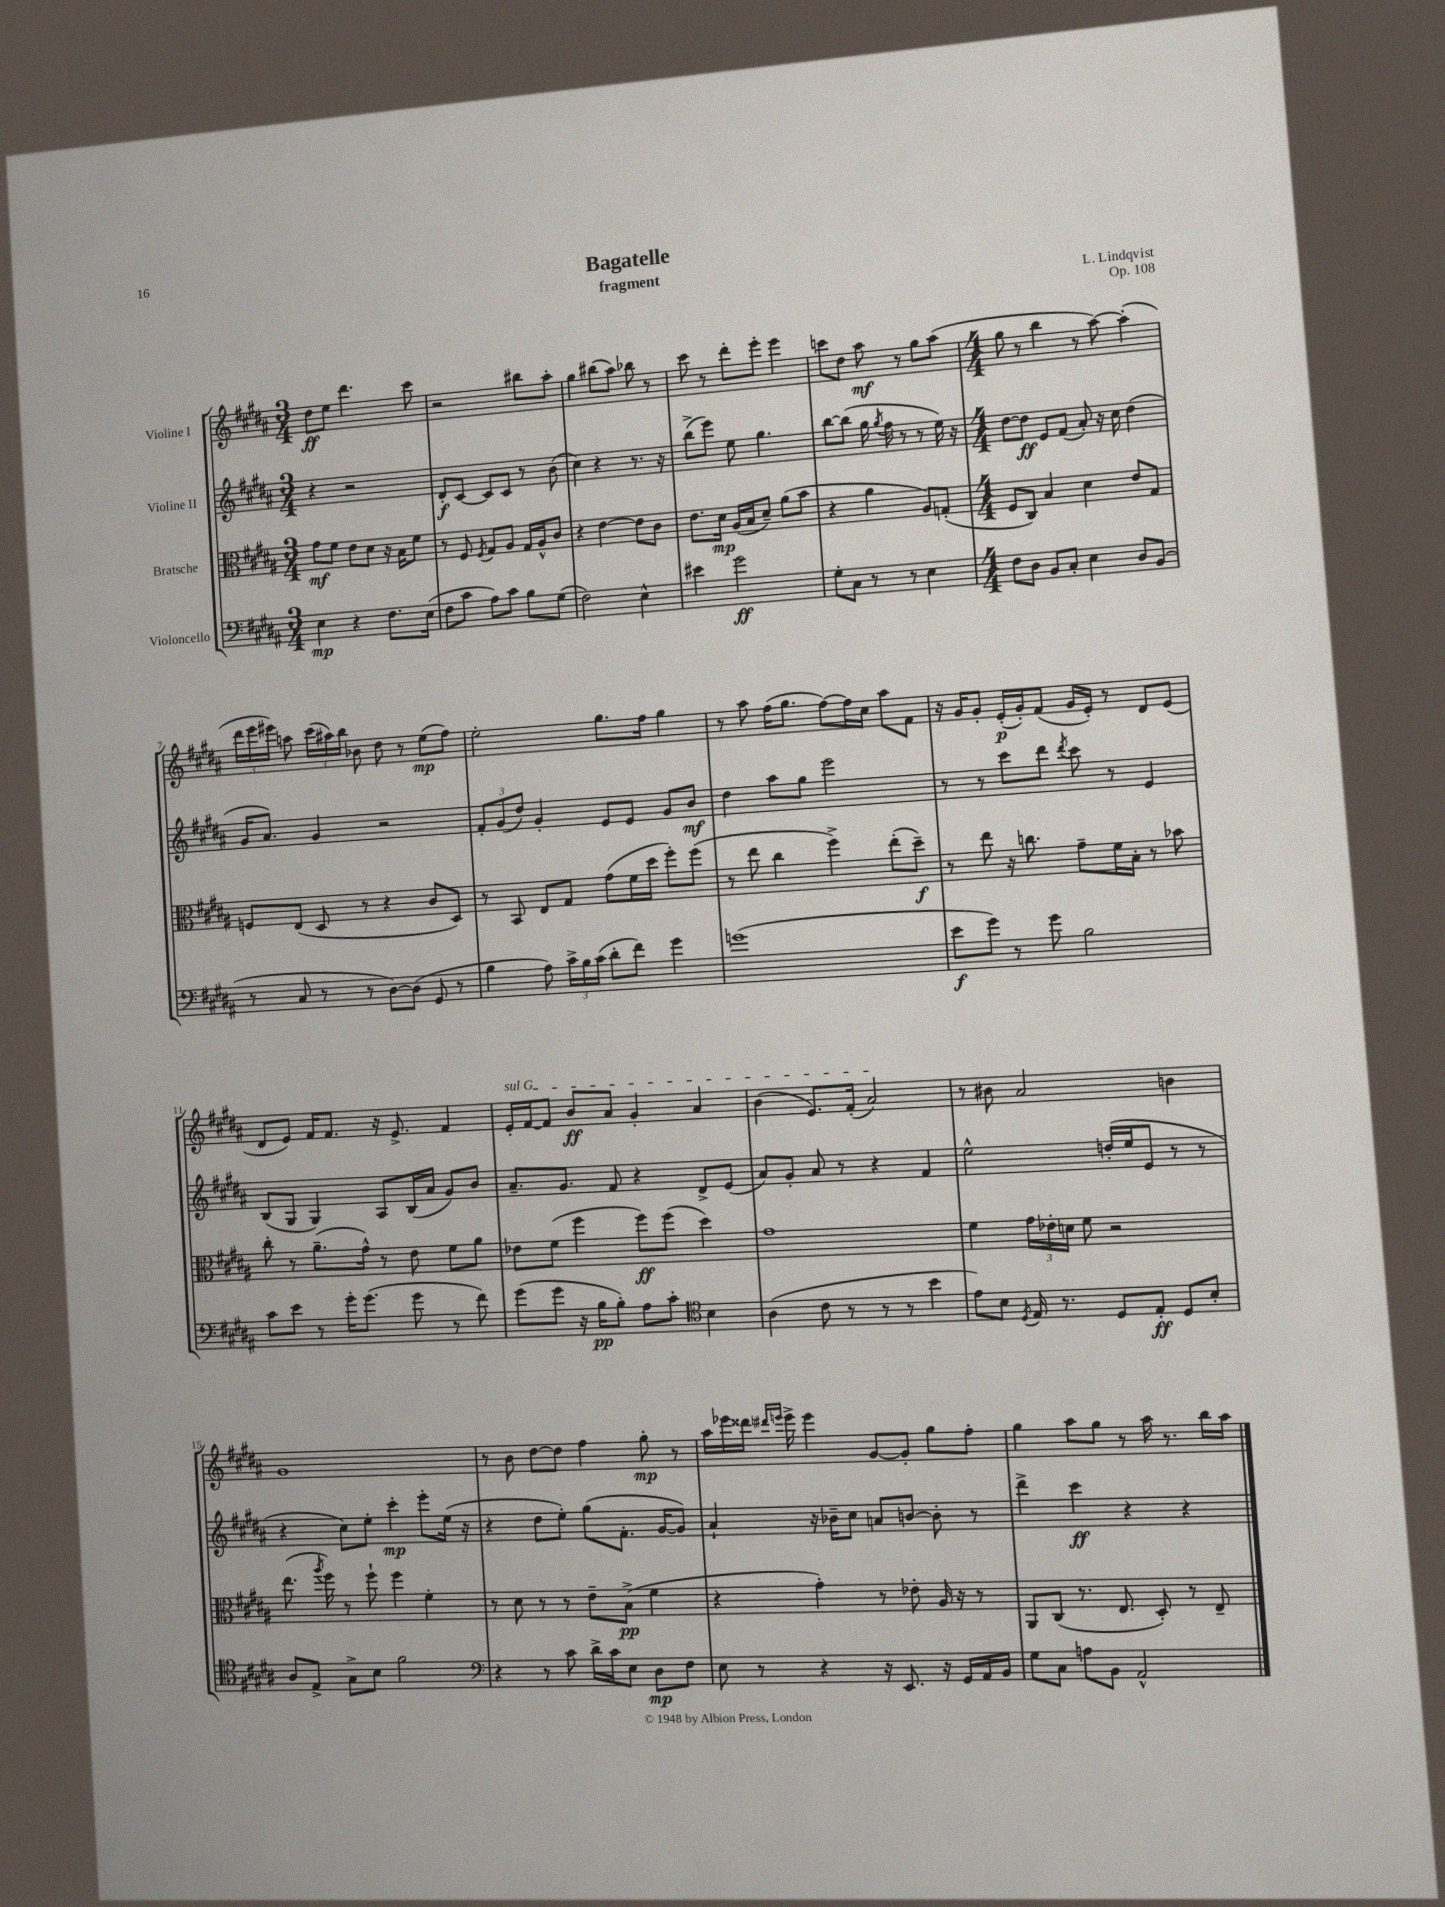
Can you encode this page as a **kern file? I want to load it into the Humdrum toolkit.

**kern	**dynam	**kern	**dynam	**kern	**dynam	**kern	**dynam
*part4	*part4	*part3	*part3	*part2	*part2	*part1	*part1
*staff4	*staff4	*staff3	*staff3	*staff2	*staff2	*staff1	*staff1
*I"Violoncello	*	*I"Bratsche	*	*I"Violine II	*	*I"Violine I	*
*clefF4	*	*clefC3	*	*clefG2	*	*clefG2	*
*k[f#c#g#d#a#]	*	*k[f#c#g#d#a#]	*	*k[f#c#g#d#a#]	*	*k[f#c#g#d#a#]	*
*M3/4	*	*M3/4	*	*M3/4	*	*M3/4	*
=1	=1	=1	=1	=1	=1	=1	=1
4E\	mp	8g#\L	mf	4r	.	8dd#\L	ff
.	.	8f#\J	.	.	.	8ee\J	.
4r	.	8e\L	.	2r	.	4.ddd#\	.
.	.	8d#\J	.	.	.	.	.
8.F#\L	.	16r	.	.	.	.	.
.	.	16B\KL	.	.	.	.	.
.	.	8f#\J	.	.	.	8ccc#\	.
(16E\Jk	.	.	.	.	.	.	.
=2	=2	=2	=2	=2	=2	=2	=2
8F#\L	.	8r	.	8d#'/L	f	2r	.
8c#\J	.	8F#/	.	[8c#/J	.	.	.
.	.	8qF#/	.	.	.	.	.
8A#\L)	.	8G#/L	.	8c#/L]	.	.	.
8c#\J	.	8A#/J	.	8c#/J	.	.	.
8B\L	.	16G#/LL	.	8r	.	8bb#X\L	.
.	.	16A#^^/J	.	.	.	.	.
(8G#\J	.	8c#/J	.	(8b\	.	8aa#'\J	.
=3	=3	=3	=3	=3	=3	=3	=3
2F#\)	.	4r	.	4cc#\)	.	4gg#\	.
.	.	[4e\	.	4r	.	(8bb#X\L	.
.	.	.	.	.	.	8aa#\J)	.
4E^^\	.	8e\L]	.	8.r	.	8bb-X\	.
.	.	8c#\J	.	.	.	8r	.
.	.	.	.	16r	.	.	.
=4	=4	=4	=4	=4	=4	=4	=4
4e#X\	.	8.e\L	.	(8bb^\L	.	8ccc#\	.
.	.	.	.	8eee\J)	.	8r	.
.	.	16d#\Jk	mp	.	.	.	.
2g#\	ff	(16A#/LL	.	8ee\	.	8ddd#'\L	.
.	.	16B/J	.	.	.	.	.
.	.	8d#~/J)	.	4.gg#\	.	8eee'\J	.
.	.	(8a#\L	.	.	.	4eee\	.
.	.	8b\J	.	.	.	.	.
=5	=5	=5	=5	=5	=5	=5	=5
8G#'\L	.	4r	.	[8bb\L	.	8cccn\L	.
8C#\J	.	.	.	(8bb\J]	.	8dd#\J	.
8r	.	4a#\	.	16gg#\	.	8aa#\	mf
.	.	.	.	8qgg#/	.	.	.
.	.	.	.	16ff#\	.	.	.
8r	.	.	.	8r	.	8r	.
4E\	.	8A#/L)	.	8r	.	8gg#\L	.
.	.	(8Gn'/J	.	16ee\)	.	(8aa#\J	.
.	.	.	.	16r	.	.	.
=6	=6	=6	=6	=6	=6	=6	=6
*M4/4	*	*M4/4	*	*M4/4	*	*M4/4	*
8F#\L	.	8F#/L	.	[8dd#\L	.	8gg#\	.
8D#\J	.	8C#/J)	.	8dd#\J]	ff	8r	.
8BB/L	.	4B/	.	8e/L	.	4bb\	.
8C#'/J	.	.	.	(8f#/J	.	.	.
4E\	.	4d#\	.	8a#'/)	.	8r	.
.	.	.	.	16r	.	[8aa#\)	.
.	.	.	.	16cc#\	.	.	.
8D#/L	.	8e/L	.	(4dd#\	.	(4aa#'\]	.
(8BB/J	.	8G#/J	.	.	.	.	.
!!LO:LB:g=z
=7	=7	=7	=7	=7	=7	=7	=7
8r	.	8Fn/L	.	16g#/KL	.	24ddd#\LL	.
.	.	.	.	.	.	24eee\	.
.	.	.	.	8.a#/J)	.	.	.
.	.	.	.	.	.	24eee#X\JJ)	.
8C#/	.	(8E/J	.	.	.	8aan\	.
8r	.	8D#/	.	4g#/	.	(24ccc#\LL	.
.	.	.	.	.	.	24aa#X\)	.
.	.	.	.	.	.	24bb\JJ	.
8r	.	8r	.	.	.	8b-X\	.
[8D#\L)	.	4r	.	2r	.	8dd#\	.
(8D#\J]	.	.	.	.	.	8r	.
8GG#/	.	8c#/L	.	.	.	(8ee\L	mp
8r	.	8D#/J)	.	.	.	8ff#\J)	.
=8	=8	=8	=8	=8	=8	=8	=8
4B\	.	8r	.	12f#'/L	.	2ee'\	.
.	.	.	.	(12g#/	.	.	.
.	.	8BB/	.	.	.	.	.
.	.	.	.	12dd#/J)	.	.	.
8A#\)	.	8E/L	.	4g#'/	.	.	.
24c#^\LL	.	8G#/J	.	.	.	.	.
24B\	.	.	.	.	.	.	.
(24c#\JJ	.	.	.	.	.	.	.
8d#'\L	.	(8g#\L	.	8e/L	.	8.gg#\L	.
8f#\J)	.	16f#\L	.	8e/J	.	.	.
.	.	16dd#\JJ	.	.	.	16ff#\Jk	.
4g#\	.	8ff#'\L)	.	8g#/L	.	4gg#\	.
.	.	(8ff#\J	.	8b/J	mf	.	.
=9	=9	=9	=9	=9	=9	=9	=9
(1gn	.	8r	.	4dd#\	.	8r	.
.	.	8ee\	.	.	.	8aa#\	.
.	.	4cc#\	.	8aa#\L	.	(16ff#\KL	.
.	.	.	.	.	.	8.gg#\J	.
.	.	.	.	8gg#\J	.	.	.
.	.	4ff#^\)	.	2eee\	.	[8ff#\L)	.
.	.	.	.	.	.	16ff#\L]	.
.	.	.	.	.	.	16cc#\JJ	.
.	.	(8ee'\L	.	.	.	8aa#\L	.
.	.	8dd#~\J)	f	.	.	8f#\J	.
=10	=10	=10	=10	=10	=10	=10	=10
8e\L	f	8r	.	8r	.	16r	.
.	.	.	.	.	.	16g#/KL	.
8g#\J)	.	8ee\	.	8r	.	8g#'/J	.
8r	.	16r	.	8ccc#\L	.	(16e'/LL	p
.	.	8.ccn\	.	.	.	16g#'/J)	.
8g#\	.	.	.	8ddd#\J	.	(8f#/J	.
.	.	.	.	8qddd#/	.	.	.
2B\	.	8g#~\L	.	8ccc#\	.	16g#/LL	.
.	.	.	.	.	.	16e'/JJ)	.
.	.	16f#\L	.	8r	.	8r	.
.	.	16B'\JJ	.	.	.	.	.
.	.	8r	.	4e/	.	8d#/L	.
.	.	8b-X\	.	.	.	(8e/J	.
!!LO:LB:g=z
=11	=11	=11	=11	=11	=11	=11	=11
8c#\L	.	8cc#'\	.	(8B/L	.	8d#/L	.
8e\J	.	8r	.	8G#/J	.	8e/J)	.
8r	.	(8.a#~\L	.	4G#/)	.	16f#/KL	.
.	.	.	.	.	.	8.f#/J	.
16g#'\KL	.	.	.	.	.	.	.
(8.g#\J	.	16g#^^\Jk)	.	.	.	.	.
.	.	8r	.	8A#/L	.	16r	.
.	.	.	.	.	.	8.e^/	.
8g#\	.	8e\	.	(16B/L	.	.	.
.	.	.	.	16a#/JJ	.	.	.
8r	.	8f#\L	.	8g#/L)	.	4f#/	.
8f#\)	.	8a#\J	.	8b/J	.	.	.
=12	=12	=12	=12	=12	=12	=12	=12
!	!	!	!	!	!	!LO:TX:a:i:t=sul G	!
(8g#\L	.	8e-X\L	.	8.a#~/L	.	16e'/LL	.
.	.	.	.	.	.	[16f#/J	.
8g#\J	.	(8f#\J	.	.	.	8f#/J]	.
.	.	.	.	8.g#/J	.	.	.
16r	.	4ff#\	.	.	.	8b/L	ff
16B\KL	pp	.	.	.	.	.	.
8B'\J)	.	.	.	8f#/	.	8a#/J	.
8A#\L	.	8ff#\L)	ff	4r	.	4g#'/	.
8c#'\J	.	(8ff#\J	.	.	.	.	.
*clefC4	*	*	*	*	*	*	*
4B\	.	4dd#\)	.	8d#^/L	.	4a#/	.
.	.	.	.	(8e/J	.	.	.
=13	=13	=13	=13	=13	=13	=13	=13
(4A#\	.	1g#	.	8a#/L)	.	(4b\	.
.	.	.	.	8g#'/J	.	.	.
8c#\	.	.	.	8a#/	.	8.e/L)	.
8r	.	.	.	8r	.	.	.
.	.	.	.	.	.	(16f#'/Jk	.
8r	.	.	.	4r	.	2a#/)	.
8r	.	.	.	.	.	.	.
4b\	.	.	.	4f#/	.	.	.
=14	=14	=14	=14	=14	=14	=14	=14
8e\L)	.	4f#\	.	2ee^^\	.	8r	.
8B\J	.	.	.	.	.	8b#X\	.
8qD#/	.	.	.	.	.	.	.
16E/	.	24g#\LL	.	.	.	2a#/	.
.	.	24e-X'\	.	.	.	.	.
8.r	.	.	.	.	.	.	.
.	.	24dn\JJ	.	.	.	.	.
.	.	8f#\	.	.	.	.	.
8D#/L	.	2r	.	(16ddn'/LL	.	.	.
.	.	.	.	16ee/J	.	.	.
8E'/J	ff	.	.	8e/J	.	.	.
8D#/L	.	.	.	8r	.	4bn\	.
8B'/J	.	.	.	8r	.	.	.
!!LO:LB:g=z
=15	=15	=15	=15	=15	=15	=15	=15
8A#/L	.	(8.ee\	.	4r	.	1g#	.
8E^/J	.	.	.	.	.	.	.
.	.	8qaa#/	.	.	.	.	.
.	.	16ff#\)	.	.	.	.	.
8G#^\L	.	8r	.	8cc#\L)	.	.	.
8B\J	.	8ff#`\	.	8ee'\J	.	.	.
2f#\	.	4ff#\	.	4ccc#'\	mp	.	.
.	.	4f#'\	.	8eee'\L	.	.	.
.	.	.	.	(16ee\Jk	.	.	.
.	.	.	.	16r	.	.	.
=16	=16	=16	=16	=16	=16	=16	=16
*clefF4	*	*	*	*	*	*	*
4r	.	8r	.	4r	.	8r	.
.	.	8d#\	.	.	.	8b\	.
8r	.	8r	.	8dd#\L	.	[8dd#\L	.
8c#\	.	8r	.	8ee'\J)	.	8dd#\J]	.
16d#^\LL	.	8e~\L	.	(8gg#\L	.	4ff#\	.
16c#\J	.	.	.	.	.	.	.
8E\J	.	(8B^\J	pp	8.f#'\J	.	.	.
8D#\L	mp	4f#\	.	.	.	8gg#'\	mp
.	.	.	.	[16g#/KL	.	.	.
8F#\J	.	.	.	8g#/J])	.	8r	.
=17	=17	=17	=17	=17	=17	=17	=17
8E\	.	4r	.	4a#`/	.	16aa#\LL	.
.	.	.	.	.	.	16eee-X\	.
8r	.	.	.	.	.	16ddd##X\JJ	.
.	.	.	.	.	.	16qqddd#X/LL	.
.	.	.	.	.	.	16qqeeen/JJ	.
.	.	.	.	.	.	16eee^\	.
4r	.	4g#'\)	.	16r	.	4eee\	.
.	.	.	.	16b-X~\KL	.	.	.
.	.	.	.	8cc#\J	.	.	.
16r	.	8r	.	8an/L	.	[8g#/L	.
8.EE/	.	.	.	.	.	.	.
.	.	8e-X'\	.	[8bn/J	.	8g#'/J]	.
16r	.	16A#/	.	8b'\]	.	8gg#\L	.
16GG#/LL	.	16r	.	.	.	.	.
16AA#/	.	8r	.	8r	.	8ff#'\J	.
16BB/JJ	.	.	.	.	.	.	.
=18	=18	=18	=18	=18	=18	=18	=18
8G#\L	.	8AA#/L	.	4ddd#^\	.	4gg#\	.
8C#\J	.	(8C#/J	.	.	.	.	.
8An\L	.	8.r	.	4ccc#\	ff	8aa#\L	.
8BB\J	.	.	.	.	.	8gg#\J	.
.	.	8.E/	.	.	.	.	.
2AA#^^/	.	.	.	4r	.	8r	.
.	.	8D#'/)	.	.	.	16aa#\	.
.	.	.	.	.	.	8.r	.
.	.	8r	.	4r	.	.	.
.	.	8E~/	.	.	.	16bb\LL	.
.	.	.	.	.	.	16aa#\JJ	.
==	==	==	==	==	==	==	==
*-	*-	*-	*-	*-	*-	*-	*-
